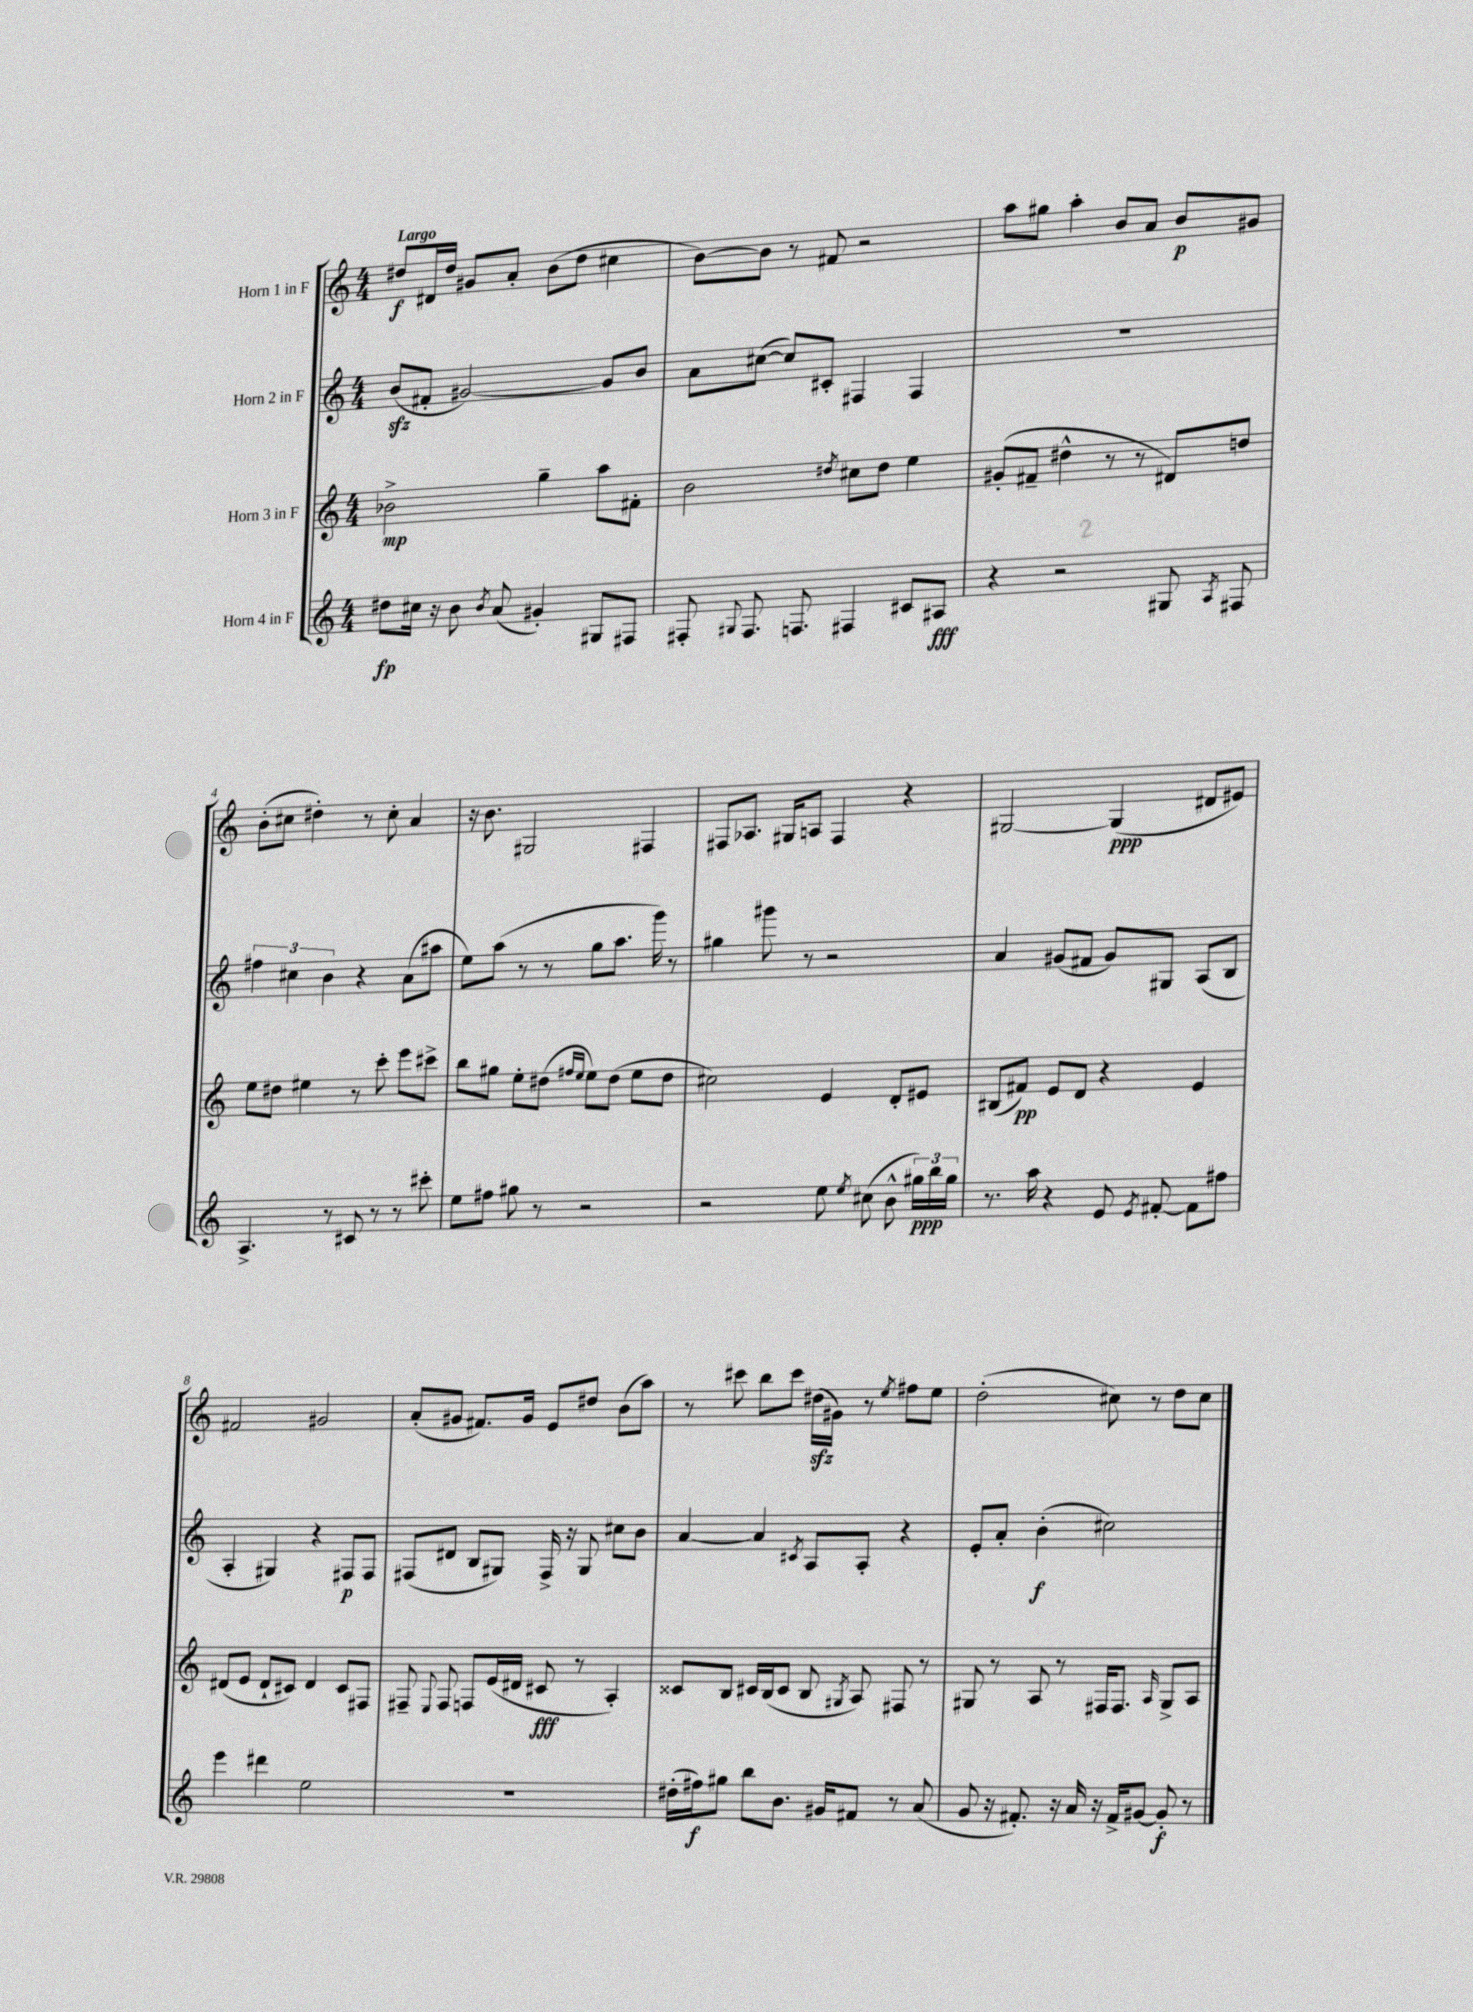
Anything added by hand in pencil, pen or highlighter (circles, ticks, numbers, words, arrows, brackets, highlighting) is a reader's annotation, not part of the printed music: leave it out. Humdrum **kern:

**kern	**dynam	**kern	**dynam	**kern	**dynam	**kern	**dynam
*part4	*part4	*part3	*part3	*part2	*part2	*part1	*part1
*staff4	*staff4	*staff3	*staff3	*staff2	*staff2	*staff1	*staff1
*I"Horn 4 in F	*	*I"Horn 3 in F	*	*I"Horn 2 in F	*	*I"Horn 1 in F	*
*clefG2	*	*clefG2	*	*clefG2	*	*clefG2	*
*k[]	*	*k[]	*	*k[]	*	*k[]	*
*M4/4	*	*M4/4	*	*M4/4	*	*M4/4	*
=1	=1	=1	=1	=1	=1	=1	=1
!	!	!	!	!	!	!LO:TX:a:B:t=Largo	!
8dd#X\L	fp	2b-X^\	mp	(8bzz/L	.	8dd#X/L	f
16cc#X\Jk	.	.	.	8f#X'/J	.	16d#X/L	.
16r	.	.	.	.	.	16dd#/JJ	.
8b\	.	.	.	[2g#X/)	.	8g#X/L	.
8qb/	.	.	.	.	.	.	.
(8a/	.	.	.	.	.	8a'/J	.
4g#X'/)	.	4gg~\	.	.	.	(8b\L	.
.	.	.	.	.	.	8dd#\J	.
8G#X/L	.	8aa\L	.	8g#/L]	.	4cc#X\	.
8F#X/J	.	8f#X'\J	.	8b/J	.	.	.
=2	=2	=2	=2	=2	=2	=2	=2
8F#X'/	.	2b\	.	8a\L	.	[8b\L)	.
8qqG#X/	.	.	.	.	.	.	.
8.F#/	.	.	.	([8cc#X\J	.	8b\J]	.
.	.	.	.	8cc#/L])	.	8r	.
8.Fn/	.	.	.	.	.	.	.
.	.	.	.	8c#X'/J	.	8f#X/	.
.	.	8qdd#X/	.	.	.	.	.
4F#X/	.	8cc#X\L	.	4F#X/	.	2r	.
.	.	8dd#\J	.	.	.	.	.
8c#X/L	.	4ee\	.	4F#/	.	.	.
8A#X/J	fff	.	.	.	.	.	.
=3	=3	=3	=3	=3	=3	=3	=3
4r	.	(8g#X'/L	.	1r	.	8aa\L	.
.	.	8f#X~/J	.	.	.	8gg#X\J	.
2r	.	4dd#X^^\	.	.	.	4aa'\	.
.	.	8r	.	.	.	8b/L	.
.	.	8r	.	.	.	8a/J	.
8G#X/	.	8d#X/L)	.	.	.	8b/L	p
8qA/	.	.	.	.	.	.	.
8F#X/	.	8ddn/J	.	.	.	8g#X/J	.
!!LO:LB:g=z
=4	=4	=4	=4	=4	=4	=4	=4
4.A^/	.	8ee\L	.	6ff#X\	.	(8b'\L	.
.	.	8dd#X\J	.	.	.	8cc#X\J	.
.	.	.	.	6cc#X\	.	.	.
.	.	4ee#X\	.	.	.	4dd#X'\)	.
.	.	.	.	6b\	.	.	.
8r	.	.	.	.	.	.	.
8c#X/	.	8r	.	4r	.	8r	.
8r	.	8ccc'\	.	.	.	8cc#'\	.
8r	.	8eee\L	.	(8a\L	.	4a/	.
8ccc#X'\	.	8ccc#X^\J	.	8aa#X\J	.	.	.
=5	=5	=5	=5	=5	=5	=5	=5
8ee\L	.	8bb\L	.	8ee\L)	.	16r	.
.	.	.	.	.	.	8.b\	.
8ff#X\J	.	8gg#X\J	.	(8aa\J	.	.	.
8gg#X\	.	8ee'\L	.	8r	.	2G#X/	.
8r	.	(8dd#X\J	.	8r	.	.	.
.	.	16qqff#X/LL	.	.	.	.	.
.	.	16qqee/JJ	.	.	.	.	.
2r	.	8ee\L)	.	8gg\L	.	.	.
.	.	(8dd#\J	.	8.aa\J	.	.	.
.	.	8ee\L	.	.	.	4F#X/	.
.	.	.	.	16ggg\)	.	.	.
.	.	8dd#\J	.	8r	.	.	.
=6	=6	=6	=6	=6	=6	=6	=6
2r	.	2cc#X\)	.	4gg#X\	.	8F#X/L	.
.	.	.	.	.	.	8.A-X/J	.
.	.	.	.	8ggg#X\	.	.	.
.	.	.	.	.	.	16G#X/KL	.
.	.	.	.	8r	.	8An/J	.
8ee\	.	4e/	.	2r	.	4F#/	.
8qee/	.	.	.	.	.	.	.
(8cc#X\	.	.	.	.	.	.	.
8b^^\	.	8d'/L	.	.	.	4r	.
24gg#X\LL)	ppp	8e#X/J	.	.	.	.	.
24bb\	.	.	.	.	.	.	.
24gg#\JJ	.	.	.	.	.	.	.
=7	=7	=7	=7	=7	=7	=7	=7
8.r	.	(8B#X/L	.	4a/	.	[2G#X/	.
.	.	8f#X/J)	pp	.	.	.	.
16aa\	.	.	.	.	.	.	.
4r	.	8e/L	.	(8g#X/L	.	.	.
.	.	8d/J	.	8f#X/J	.	.	.
8e/	.	4r	.	8g#/L)	.	(4G#/]	ppp
8qe/	.	.	.	.	.	.	.
[8f#X'/	.	.	.	8G#X/J	.	.	.
8f#\L]	.	4e/	.	(8A/L	.	8d#X/L	.
8ff#X\J	.	.	.	8B/J	.	8e#X/J)	.
!!LO:LB:g=z
=8	=8	=8	=8	=8	=8	=8	=8
4eee\	.	(8d#X/L	.	4A'/	.	2f#X/	.
.	.	8e/J	.	.	.	.	.
4ddd#X\	.	8d#`/L	.	4G#X/)	.	.	.
.	.	8c#X/J)	.	.	.	.	.
2ee\	.	4d#/	.	4r	.	2g#X/	.
.	.	8c#/L	.	8F#X/L	p	.	.
.	.	8F#X/J	.	8F#/J	.	.	.
=9	=9	=9	=9	=9	=9	=9	=9
1r	.	8F#X~/	.	(8F#X/L	.	(8a'/L	.
.	.	8qqE/	.	.	.	.	.
.	.	8F#/	.	8d#X/J	.	8g#X/J	.
.	.	8Fn/L	.	8B/L	.	8.f#X/L)	.
.	.	(16e/L	.	8G#X/J)	.	.	.
.	.	16d#X/JJ	.	.	.	16g#/Jk	.
.	.	8c#X/	fff	16F#^/	.	8e/L	.
.	.	.	.	16r	.	.	.
.	.	8r	.	8G#/	.	8dd#X/J	.
.	.	4A'/)	.	8cc#X\L	.	(8b\L	.
.	.	.	.	8b\J	.	8aa\J)	.
=10	=10	=10	=10	=10	=10	=10	=10
(16dd#X'\LL	.	8c##X/L	.	[4a/	.	8r	.
16ff#X\J)	f	.	.	.	.	.	.
8gg#X\J	.	8B/J	.	.	.	8ccc#X\	.
8bb\L	.	16c#X/LL	.	4a/]	.	8bb\L	.
.	.	(16B/J	.	.	.	.	.
8.b\J	.	8c#/J	.	.	.	8ccc#\J	.
.	.	.	.	8qc#X/	.	.	.
.	.	8B/	.	8A/L	.	(16dd#Xzz\LL	.
16g#X/KL	.	.	.	.	.	16g#X\JJ)	.
.	.	8qG#X/	.	.	.	.	.
8f#X/J	.	8A/)	.	8A'/J	.	8r	.
.	.	.	.	.	.	8qee/	.
8r	.	8F#X/	.	4r	.	8ff#X\L	.
(8a/	.	8r	.	.	.	8ee\J	.
=11	=11	=11	=11	=11	=11	=11	=11
8g/	.	8G#X/	.	8e'/L	.	(2dd'\	.
16r	.	8r	.	8a'/J	.	.	.
8.f#X'/)	.	.	.	.	.	.	.
.	.	8A/	.	(4b'\	f	.	.
16r	.	8r	.	.	.	.	.
16a/	.	.	.	.	.	.	.
16r	.	16F#X/KL	.	2cc#X\)	.	8cc#X\)	.
16f#^/KL	.	8.F#/J	.	.	.	.	.
[8g#X/J	.	.	.	.	.	8r	.
.	.	16qqA/	.	.	.	.	.
8g#'/]	f	8G#^/L	.	.	.	8dd\L	.
8r	.	8A/J	.	.	.	8cc#\J	.
==	==	==	==	==	==	==	==
*-	*-	*-	*-	*-	*-	*-	*-
